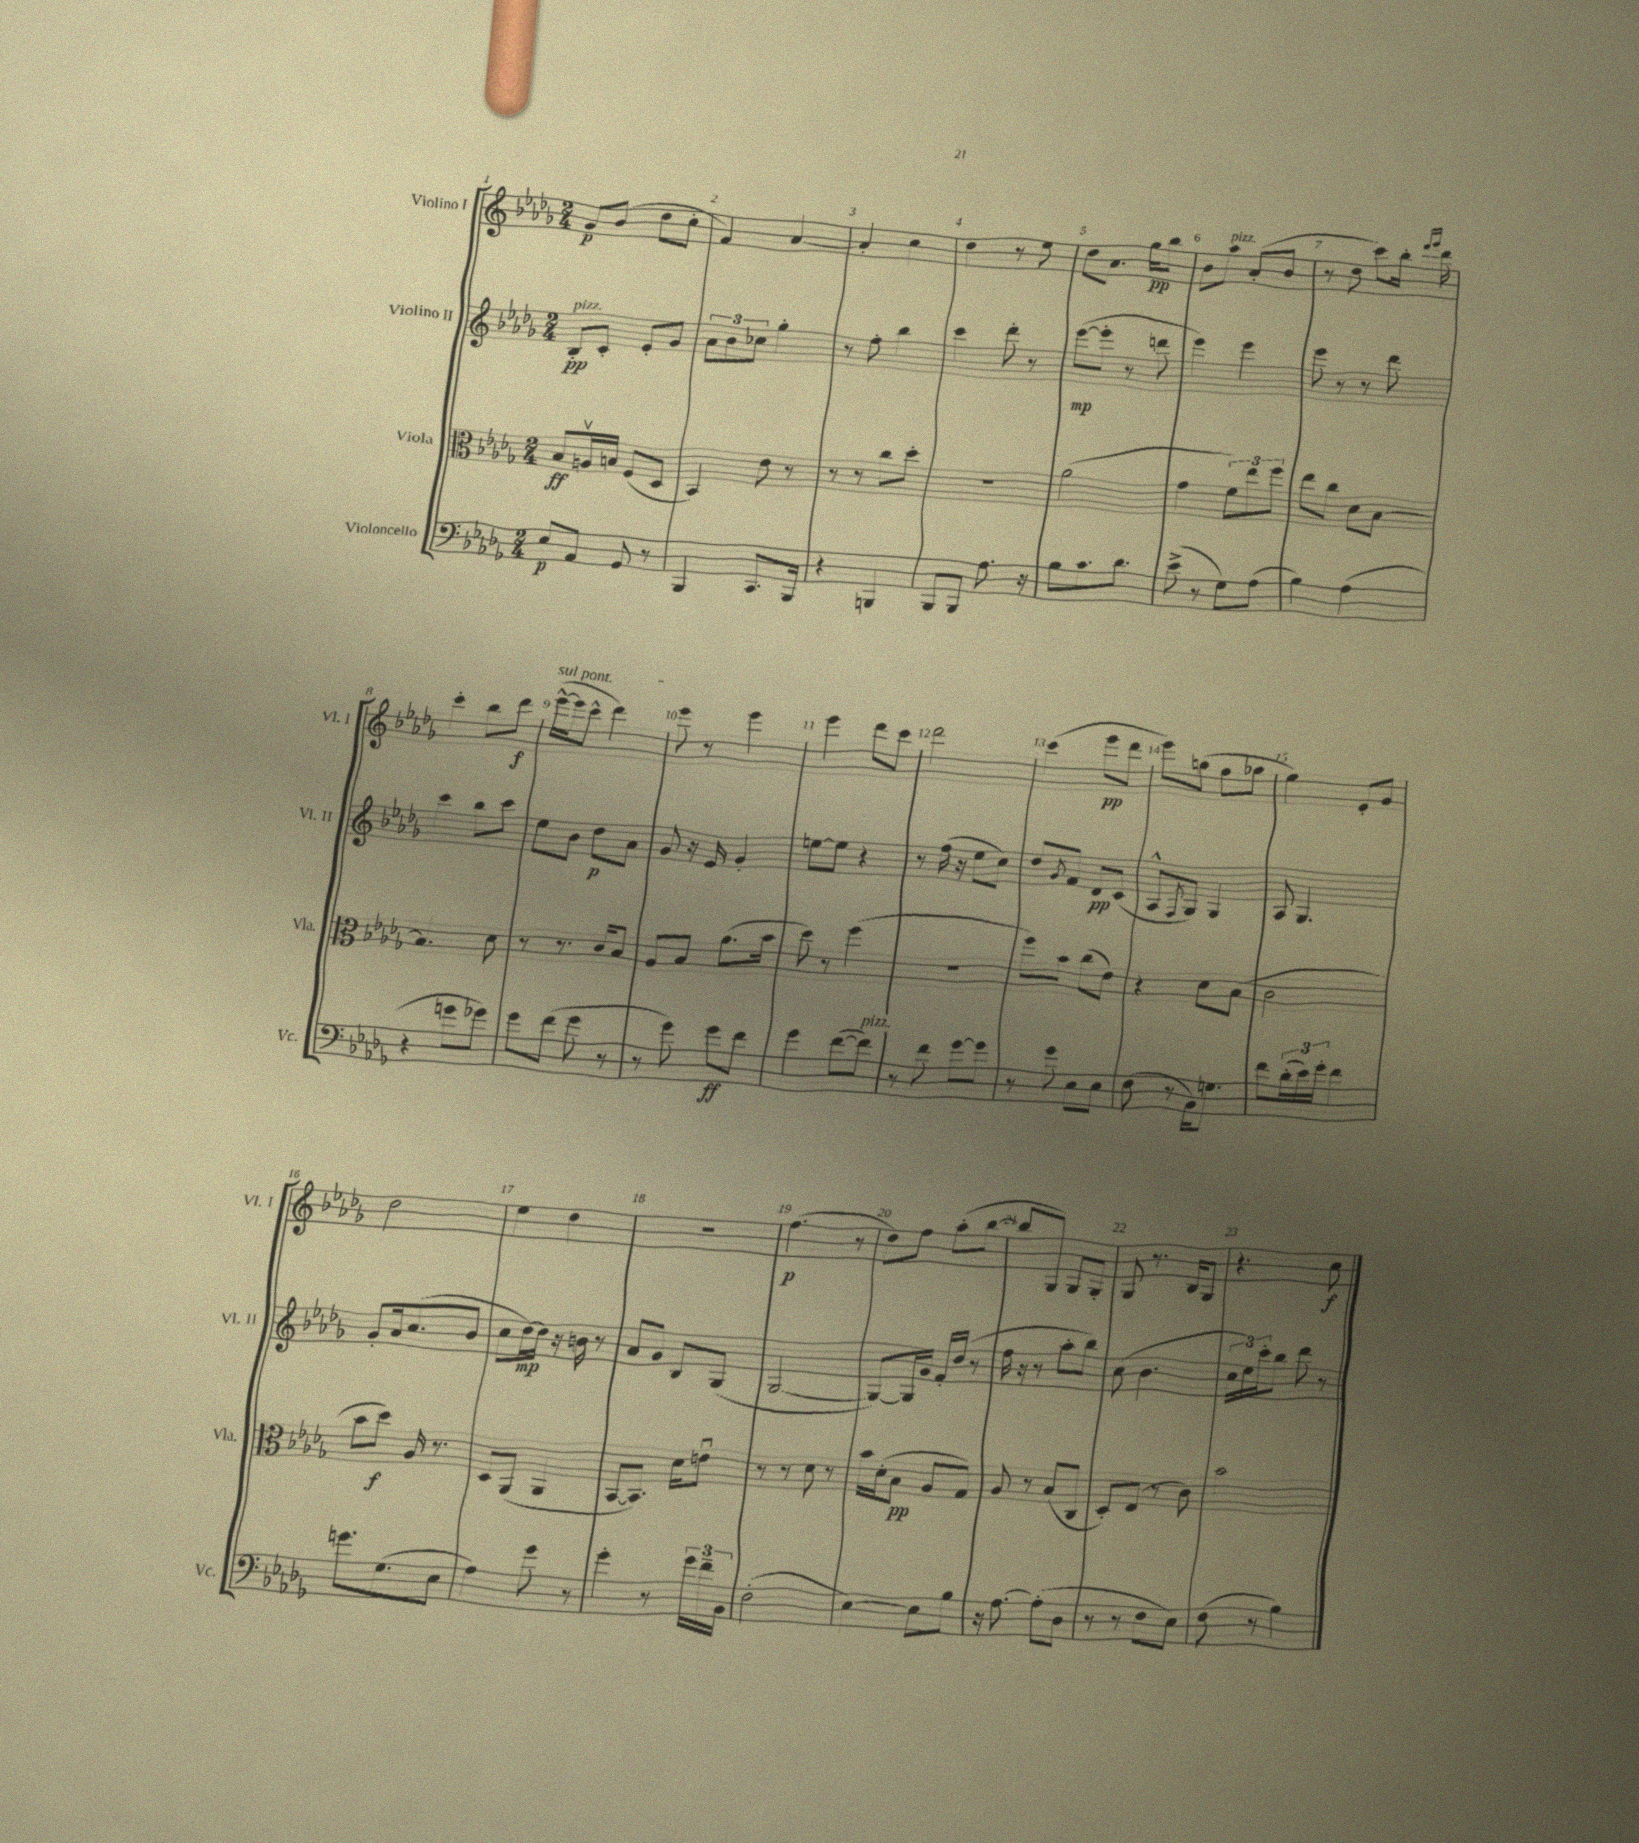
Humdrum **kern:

**kern	**dynam	**kern	**dynam	**kern	**dynam	**kern	**dynam
*part4	*part4	*part3	*part3	*part2	*part2	*part1	*part1
*staff4	*staff4	*staff3	*staff3	*staff2	*staff2	*staff1	*staff1
*I"Violoncello	*	*I"Viola	*	*I"Violino II	*	*I"Violino I	*
*I'Vc.	*	*I'Vla.	*	*I'Vl. II	*	*I'Vl. I	*
*clefF4	*	*clefC3	*	*clefG2	*	*clefG2	*
*k[b-e-a-d-g-]	*	*k[b-e-a-d-g-]	*	*k[b-e-a-d-g-]	*	*k[b-e-a-d-g-]	*
*M2/4	*	*M2/4	*	*M2/4	*	*M2/4	*
=1	=1	=1	=1	=1	=1	=1	=1
!	!	!	!	!LO:TX:a:i:t=pizz.	!	!	!
8E-/L	p	8B-/L	ff	8B-'/L	pp	8g-/L	p
8AA-/J	.	16Anv/L	.	8c'/J	.	(8b-/J	.
.	.	16Bn/JJ	.	.	.	.	.
8GG-/	.	(8F/L	.	8e-'/L	.	8dd-\L	.
8r	.	8D-/J	.	8g-/J	.	8cc'\J	.
=2	=2	=2	=2	=2	=2	=2	=2
4BBB-/	.	4BB-/)	.	12a-\L	.	4f/)	.
.	.	.	.	12b-\	.	.	.
.	.	.	.	12cc-X\J	.	.	.
8.CC/L	.	8e-\	.	4gg-'\	.	[4a-/	.
.	.	8r	.	.	.	.	.
16BBB-/Jk	.	.	.	.	.	.	.
=3	=3	=3	=3	=3	=3	=3	=3
4r	.	8r	.	8r	.	4a-'/]	.
.	.	8r	.	8ff'\	.	.	.
4BBBn/	.	8cc\L	.	4bb-\	.	4cc\	.
.	.	8dd-'\J	.	.	.	.	.
=4	=4	=4	=4	=4	=4	=4	=4
8BBB-/L	.	2r	.	4ccc\	.	4dd-\	.
8BBB-/J	.	.	.	.	.	.	.
8.A-\	.	.	.	8ddd-'\	.	8r	.
.	.	.	.	8r	.	8ee-\	.
16r	.	.	.	.	.	.	.
=5	=5	=5	=5	=5	=5	=5	=5
8B-\L	.	(2a-\	.	([8eee-\L	mp	8dd-\L	.
8.c\	.	.	.	8eee-'\J]	.	8.a-\J	.
.	.	.	.	8r	.	.	.
8.d-\J	.	.	.	.	.	16gg-\KL	pp
.	.	.	.	8dddn\	.	8bb-\J	.
=6	=6	=6	=6	=6	=6	=6	=6
(8e-^\	.	4g-\	.	4eee-\)	.	8b-\L	.
!	!	!	!	!	!	!LO:TX:a:i:t=pizz.	!
8r	.	.	.	.	.	8aa-\J	.
8G-\L)	.	12f\L)	.	4eee-\	.	(8a-'/L	.
.	.	12ee-\	.	.	.	.	.
(8A-\J	.	.	.	.	.	8b-/J	.
.	.	12ff\J	.	.	.	.	.
=7	=7	=7	=7	=7	=7	=7	=7
4B-\)	.	8ee-\L	.	8eee-\	.	8r	.
.	.	8cc\J	.	8r	.	8dd-\	.
(4A-\	.	8d-\L	.	8r	.	8ccc\L)	.
.	.	[8B-\J	.	8ddd-\	.	16bb-'\Jk	.
.	.	.	.	.	.	16qqfff/LL	.
.	.	.	.	.	.	16qqggg-/JJ	.
.	.	.	.	.	.	16ddd-\	.
!!LO:LB:g=z
=8	=8	=8	=8	=8	=8	=8	=8
4r	.	4.B-/]	.	4ccc\	.	4ccc'\	.
8gn\L	.	.	.	8bb-\L	.	8bb-\L	.
8g-X\J)	.	8d-\	.	8ccc\J	.	8ddd-\J	f
=9	=9	=9	=9	=9	=9	=9	=9
!	!	!	!	!	!	!LO:TX:a:i:t=sul pont.	!
8g-\L	.	8r	.	8ee-\L	.	([16eee-^^\LL	.
.	.	.	.	.	.	16eee-\J]	.
(8f\J	.	8.r	.	8b-\J	.	8ccc^^\J	.
8g-\	.	.	.	8dd-\L	p	4ddd-\)	.
.	.	16c/KL	.	.	.	.	.
8r	.	8B-/J	.	8a-\J	.	.	.
=10	=10	=10	=10	=10	=10	=10	=10
8r	.	8A-/L	.	8g-/	.	8eee-\	.
8g-\)	.	8B-/J	.	16r	.	8r	.
.	.	.	.	16e-/	.	.	.
8g-\L	ff	(8.a-\L	.	4g-'/	.	4eee-\	.
8f\J	.	.	.	.	.	.	.
.	.	16b-\Jk	.	.	.	.	.
=11	=11	=11	=11	=11	=11	=11	=11
4g-\	.	8dd-\)	.	[8een\L	.	4eee-\	.
.	.	8r	.	8ee\J]	.	.	.
([8f\L	.	(4ff\	.	4r	.	8ddd-\L	.
!LO:TX:a:i:t=pizz.	!	!	!	!	!	!	!
8f\J])	.	.	.	.	.	8ccc\J	.
=12	=12	=12	=12	=12	=12	=12	=12
8r	.	2r	.	8r	.	2ddd-\	.
8f\	.	.	.	(16ff\	.	.	.
.	.	.	.	16r	.	.	.
[8g-\L	.	.	.	8ee-\L	.	.	.
8g-\J]	.	.	.	8cc\J)	.	.	.
=13	=13	=13	=13	=13	=13	=13	=13
8r	.	8ff\L)	.	8dd-/L	.	(4ccc\	.
.	.	.	.	8qg-/	.	.	.
8g-\	.	8b-\J	.	8f/J	.	.	.
8E-\L	.	(8cc\L	.	8d-/L	pp	8eee-\L	pp
8E-\J	.	8e-\J)	.	(8c/J	.	8ddd-\J	.
=14	=14	=14	=14	=14	=14	=14	=14
(8F\	.	4r	.	8A-^^/L	.	8eee-\L)	.
.	.	.	.	8qF/	.	.	.
8r	.	.	.	8G-/J)	.	(8ggn\J	.
16BB-\KL)	.	8d-\L	.	4G-/	.	8ff\L	.
8.Gn\J	.	.	.	.	.	.	.
.	.	(8B-\J	.	.	.	8gg-X\J	.
=15	=15	=15	=15	=15	=15	=15	=15
8f\L	.	2c\	.	8A-/	.	4ee-\)	.
(24d-'\L	.	.	.	4.G-/	.	.	.
24e-\)	.	.	.	.	.	.	.
24g-'\JJ	.	.	.	.	.	.	.
4f\	.	.	.	.	.	8e-'/L	.
.	.	.	.	.	.	8g-/J	.
!!LO:LB:g=z
=16	=16	=16	=16	=16	=16	=16	=16
8.gn\L	.	8b-\L	.	8g-'/L	.	2dd-\	.
.	.	8dd-\J)	f	16a-/k	.	.	.
(8.G-\	.	.	.	(8.cc/	.	.	.
.	.	16A-/	.	.	.	.	.
.	.	8.r	.	.	.	.	.
8E-\J	.	.	.	8b-/J	.	.	.
=17	=17	=17	=17	=17	=17	=17	=17
4A-\)	.	8D-/L	.	8cc\L	.	4ee-\	.
.	.	(8AA-/J	.	[16dd-\L)	mp	.	.
.	.	.	.	16dd-\JJ]	.	.	.
8g-\	.	4AA-/	.	16r	.	4dd-\	.
.	.	.	.	16bn\	.	.	.
8r	.	.	.	8r	.	.	.
=18	=18	=18	=18	=18	=18	=18	=18
4g-'\	.	[8BB-/L	.	8a-/L	.	2r	.
.	.	8.BB-/J])	.	8g-/J	.	.	.
8r	.	.	.	8B-/L	.	.	.
.	.	16d-\KL	.	.	.	.	.
24g-\LL	.	8enu\J	.	(8G-/J	.	.	.
24f~\	.	.	.	.	.	.	.
24BB-\JJ	.	.	.	.	.	.	.
=19	=19	=19	=19	=19	=19	=19	=19
(2F'\	.	8r	.	[2G-/	.	(4.ff\	p
.	.	8r	.	.	.	.	.
.	.	8d-\	.	.	.	.	.
.	.	8r	.	.	.	8r	.
=20	=20	=20	=20	=20	=20	=20	=20
[4E-\)	.	16b-\LL	.	8G-/L_)	.	8dd-\L)	.
.	.	(16d-'\J	.	.	.	.	.
.	.	8B-\J	pp	16G-/L]	.	8ff\J	.
.	.	.	.	16g-/JJ	.	.	.
8E-\L]	.	8A-/L	.	16f'/LL	.	(8aa-'\L	.
.	.	.	.	(16dd-/JJ	.	.	.
8B-\J	.	8G-/J)	.	8r	.	[8bb-\J	.
=21	=21	=21	=21	=21	=21	=21	=21
16r	.	8A-/	.	16ff\	.	8bb-/L]	.
[8.A-\	.	.	.	16r	.	.	.
.	.	8r	.	8r	.	8G-/J)	.
(8A-'\L]	.	(8B-/L	.	8aa-'\L	.	8G-/L	.
8D-\J	.	8C/J	.	8bb-\J)	.	8G-'/J	.
=22	=22	=22	=22	=22	=22	=22	=22
8r	.	8D-'/L)	.	(8cc\	.	8G-/	.
8r	.	(8E-/J	.	4.b-\	.	8.r	.
8F\L	.	8r	.	.	.	.	.
.	.	.	.	.	.	16B-/KL	.
8E-\J)	.	8c\)	.	.	.	8G-/J	.
=23	=23	=23	=23	=23	=23	=23	=23
(8F\	.	2b-\	.	24cc\LL	.	4.r	.
.	.	.	.	24ee-\)	.	.	.
.	.	.	.	24ccc'\J	.	.	.
8r	.	.	.	8bb-\J	.	.	.
4B-\)	.	.	.	8ddd-\	.	.	.
.	.	.	.	8r	.	8cc\	f
==	==	==	==	==	==	==	==
*-	*-	*-	*-	*-	*-	*-	*-
